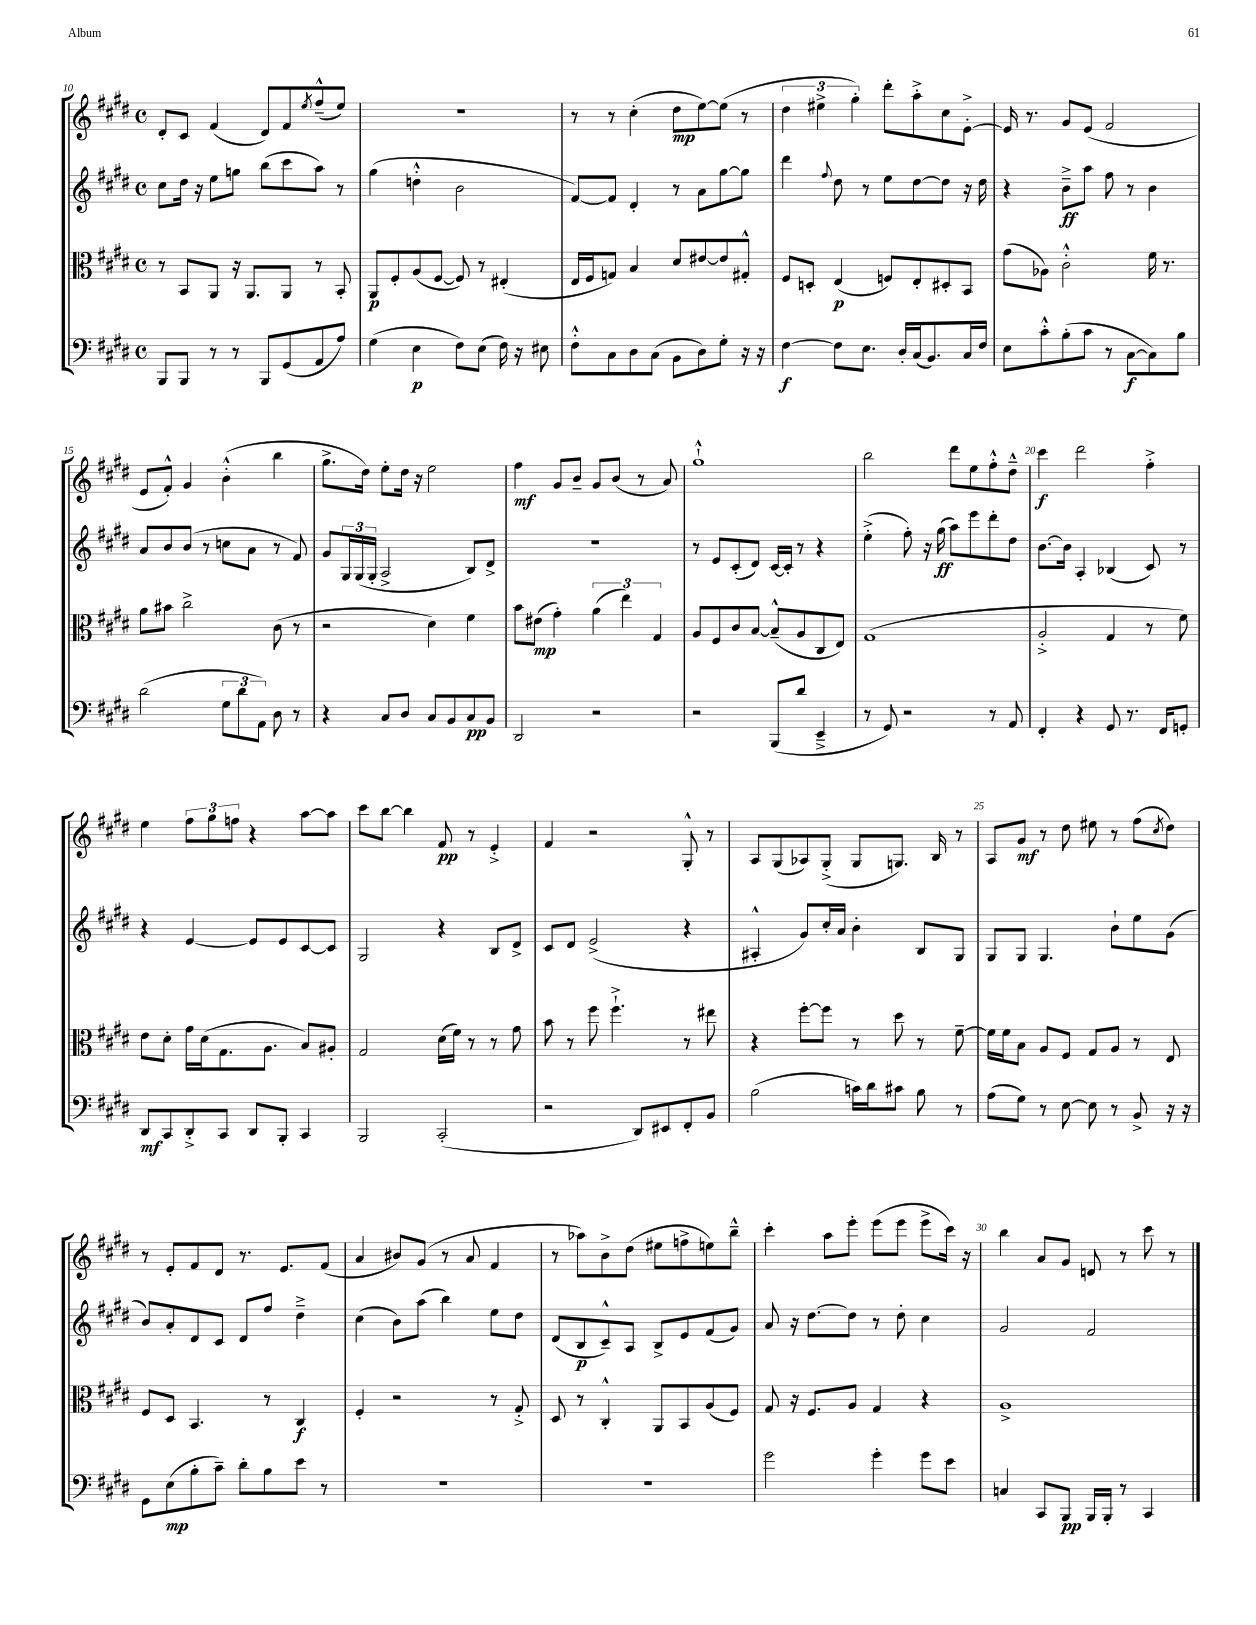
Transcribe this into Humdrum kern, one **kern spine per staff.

**kern	**dynam	**kern	**dynam	**kern	**dynam	**kern	**dynam
*part4	*part4	*part3	*part3	*part2	*part2	*part1	*part1
*staff4	*staff4	*staff3	*staff3	*staff2	*staff2	*staff1	*staff1
*clefF4	*	*clefC3	*	*clefG2	*	*clefG2	*
*k[f#c#g#d#]	*	*k[f#c#g#d#]	*	*k[f#c#g#d#]	*	*k[f#c#g#d#]	*
*M4/4	*	*M4/4	*	*M4/4	*	*M4/4	*
*met(c)	*	*met(c)	*	*met(c)	*	*met(c)	*
=10	=10	=10	=10	=10	=10	=10	=10
8BBB/L	.	8r	.	8cc#\L	.	8d#'/L	.
8BBB/J	.	8BB/L	.	16dd#\Jk	.	8c#/J	.
.	.	.	.	16r	.	.	.
8r	.	8AA/J	.	8ee\L	.	(4f#/	.
8r	.	16r	.	8ggn\J	.	.	.
.	.	8.AA/L	.	.	.	.	.
8BBB/L	.	.	.	(8bb\L	.	8d#/L)	.
(8GG#/	.	8AA/J	.	8ccc#\	.	8f#/	.
.	.	.	.	.	.	8qee/	.
8AA/	.	8r	.	8aa\J)	.	(8ff#~^^/	.
8A/J)	.	8BB'/	.	8r	.	8ee/J)	.
=11	=11	=11	=11	=11	=11	=11	=11
(4G#\	.	8AA/L	p	(4gg#\	.	1r	.
.	.	8F#'/	.	.	.	.	.
4E\	p	(8A/	.	4ddn'^^\	.	.	.
.	.	[8F#/J	.	.	.	.	.
8F#\L)	.	8F#/])	.	2b\	.	.	.
(8E\J	.	8r	.	.	.	.	.
16F#\)	.	(4E#X'/	.	.	.	.	.
16r	.	.	.	.	.	.	.
8E#X\	.	.	.	.	.	.	.
=12	=12	=12	=12	=12	=12	=12	=12
8F#'^^\L	.	16E/LL	.	[8f#/L)	.	8r	.
.	.	16F#/J	.	.	.	.	.
8C#\	.	8Gn/J)	.	8f#/J]	.	8r	.
8D#\	.	4B/	.	4d#'/	.	(4cc#'\	.
(8C#\J	.	.	.	.	.	.	.
8BB\L	.	8d#/L	.	8r	.	8dd#\L	mp
8D#\)	.	[8e#X/	.	8a\L	.	[8ee\)	.
8G#'\J	.	8e#/]	.	[8gg#\	.	(8ee\J]	.
16r	.	8G#X'^^/J	.	8gg#\J]	.	8r	.
16r	.	.	.	.	.	.	.
=13	=13	=13	=13	=13	=13	=13	=13
[4F#\	f	8F#/L	.	4ddd#\	.	6dd#\	.
.	.	8Dn'/J	.	.	.	.	.
.	.	.	.	.	.	6ee#X^\	.
.	.	.	.	8qqff#/	.	.	.
8F#\L]	.	(4E/	p	8dd#\	.	.	.
.	.	.	.	.	.	6gg#'\)	.
8.E\J	.	.	.	8r	.	.	.
.	.	8Fn/L)	.	8ee\L	.	8ddd#'\L	.
16D#'/LL	.	.	.	.	.	.	.
(16C#/J	.	8E'/	.	[8dd#\	.	8aa'^\	.
8.BB/)	.	.	.	.	.	.	.
.	.	8D#X'/	.	8dd#\J]	.	8cc#\	.
16C#/L	.	8BB/J	.	16r	.	[8e'^\J	.
16F#/JJ	.	.	.	16dd#\	.	.	.
=14	=14	=14	=14	=14	=14	=14	=14
8E\L	.	(8g#\L	.	4r	.	16e/]	.
.	.	.	.	.	.	8.r	.
8c#'^^\	.	8A-X\J)	.	.	.	.	.
(8B'\	.	2c#'^^\	.	8b~^\L	ff	8g#/L	.
8c#\J	.	.	.	8aa\J	.	(8e/J	.
8r	.	.	.	8ff#\	.	2f#/	.
[8C#\L	f	.	.	8r	.	.	.
8C#\])	.	16f#\	.	4b\	.	.	.
.	.	8.r	.	.	.	.	.
8B\J	.	.	.	.	.	.	.
!!LO:LB:g=z
=15	=15	=15	=15	=15	=15	=15	=15
(2d#\	.	8a\L	.	8a/L	.	8e/L	.
.	.	8b#X\J	.	8b/	.	8f#'^^/J)	.
.	.	2cc#^\	.	(8b/J	.	4g#/	.
.	.	.	.	8r	.	.	.
12G#\L	.	.	.	8ccn\L	.	(4b'^^\	.
12d#\	.	.	.	.	.	.	.
.	.	.	.	8a\J	.	.	.
12AA\J)	.	.	.	.	.	.	.
8D#\	.	(8c#\	.	8r	.	4bb\	.
8r	.	8r	.	8f#/)	.	.	.
=16	=16	=16	=16	=16	=16	=16	=16
4r	.	2r	.	8g#/L	.	8.gg#^\L	.
.	.	.	.	24G#/L	.	.	.
.	.	.	.	(24G#/	.	.	.
.	.	.	.	.	.	16dd#\Jk)	.
.	.	.	.	24G#'/JJ	.	.	.
8C#/L	.	.	.	2A^/	.	8ee'\L	.
8D#/J	.	.	.	.	.	16dd#\Jk	.
.	.	.	.	.	.	16r	.
8C#/L	.	4d#\)	.	.	.	2ee\	.
8BB/	.	.	.	.	.	.	.
8C#/	pp	4f#\	.	8B/L)	.	.	.
8BB/J	.	.	.	8d#^/J	.	.	.
=17	=17	=17	=17	=17	=17	=17	=17
2DD#/	.	8b\L	.	1r	.	4ff#\	mf
.	.	(8e#X\J	mp	.	.	.	.
.	.	4g#'\)	.	.	.	8g#/L	.
.	.	.	.	.	.	8b~/J	.
2r	.	(6a\	.	.	.	8g#/L	.
.	.	.	.	.	.	(8b/J	.
.	.	6ee\)	.	.	.	.	.
.	.	.	.	.	.	8r	.
.	.	6G#/	.	.	.	.	.
.	.	.	.	.	.	8a/)	.
=18	=18	=18	=18	=18	=18	=18	=18
2r	.	8A/L	.	8r	.	1gg#`^^	.
.	.	8F#/	.	8e/L	.	.	.
.	.	8c#/	.	(8c#'/	.	.	.
.	.	[8B/J	.	8d#/J)	.	.	.
(8BBB/L	.	(8B~^^/L]	.	[16c#/LL	.	.	.
.	.	.	.	16c#'/JJ]	.	.	.
8d#/J	.	8A/	.	8r	.	.	.
4EE~^/	.	8C#/	.	4r	.	.	.
.	.	8E/J)	.	.	.	.	.
=19	=19	=19	=19	=19	=19	=19	=19
8r	.	(1G#	.	(4ee'^\	.	2bb\	.
8GG#/)	.	.	.	.	.	.	.
2r	.	.	.	8ff#'\)	.	.	.
.	.	.	.	16r	.	.	.
.	.	.	.	(16gg#\	ff	.	.
.	.	.	.	8aa\L)	.	8ddd#\L	.
.	.	.	.	8eee\	.	8ee\	.
8r	.	.	.	8ddd#'\	.	8ff#'^^\	.
8AA/	.	.	.	8dd#\J	.	8dd#~^^\J	.
=20	=20	=20	=20	=20	=20	=20	=20
4FF#'/	.	2A'^/	.	[8.b\L	.	4ccc#\	f
.	.	.	.	16b\Jk]	.	.	.
4r	.	.	.	4A'/	.	2ddd#\	.
8GG#/	.	4G#/	.	(4B-X/	.	.	.
8.r	.	.	.	.	.	.	.
.	.	8r	.	8c#/)	.	4ff#'^\	.
16FF#/KL	.	.	.	.	.	.	.
8GGn'/J	.	8f#\)	.	8r	.	.	.
!!LO:LB:g=z
=21	=21	=21	=21	=21	=21	=21	=21
8DD#/L	mf	8e\L	.	4r	.	4ee\	.
8CC#/	.	8d#'\J	.	.	.	.	.
8DD#'^/	.	16g#\LL	.	[4e/	.	12ff#\L	.
.	.	(16d#\J	.	.	.	.	.
.	.	.	.	.	.	12gg#\	.
8CC#/J	.	8.G#\	.	.	.	.	.
.	.	.	.	.	.	12ffn\J	.
8DD#/L	.	.	.	8e/L]	.	4r	.
.	.	8.A\J	.	.	.	.	.
8BBB'/J	.	.	.	8e/	.	.	.
4CC#/	.	8B/L)	.	[8c#/	.	[8aa\L	.
.	.	8A#X'/J	.	8c#/J]	.	8aa\J]	.
=22	=22	=22	=22	=22	=22	=22	=22
2BBB/	.	2G#/	.	2G#/	.	8ccc#\L	.
.	.	.	.	.	.	[8bb\J	.
.	.	.	.	.	.	4bb\]	.
(2CC#'/	.	(16d#\LL	.	4r	.	8f#/	pp
.	.	16f#\JJ)	.	.	.	.	.
.	.	8r	.	.	.	8r	.
.	.	8r	.	8B/L	.	4e'^/	.
.	.	8g#\	.	8d#^/J	.	.	.
=23	=23	=23	=23	=23	=23	=23	=23
2r	.	8b\	.	8c#/L	.	4f#/	.
.	.	8r	.	8d#/J	.	.	.
.	.	8ff#\	.	(2e^/	.	2r	.
.	.	4.ff#`^\	.	.	.	.	.
8DD#/L)	.	.	.	.	.	.	.
8EE#X/	.	.	.	.	.	.	.
8FF#'/	.	8r	.	4r	.	8G#'^^/	.
8BB/J	.	8ee#X\	.	.	.	8r	.
=24	=24	=24	=24	=24	=24	=24	=24
(2B\	.	4r	.	4A#X'^^/	.	8A/L	.
.	.	.	.	.	.	(8G#/	.
.	.	[8ff#'\L	.	8g#/L)	.	8A-X/)	.
.	.	8ff#\J]	.	16cc#'/L	.	(8G#'^/J	.
.	.	.	.	16a/JJ	.	.	.
16cn\LL)	.	8r	.	4b'\	.	8G#/L	.
16d#\J	.	.	.	.	.	.	.
8c#X\J	.	8dd#\	.	.	.	8.Gn/J)	.
8B\	.	8r	.	8B/L	.	.	.
.	.	.	.	.	.	16B/	.
8r	.	[8f#~\	.	8G#/J	.	8r	.
=25	=25	=25	=25	=25	=25	=25	=25
(8A\L	.	16f#\LL]	.	8G#/L	.	8A/L	.
.	.	16f#\J	.	.	.	.	.
8G#\J)	.	8B\J	.	8G#/J	.	8g#/J	mf
8r	.	8A/L	.	4.G#/	.	8r	.
[8E\	.	8F#/J	.	.	.	8dd#\	.
8E\]	.	8G#/L	.	.	.	8ee#X\	.
8r	.	8A/J	.	8b`\L	.	8r	.
8BB^/	.	8r	.	8ee\	.	(8ff#\L	.
.	.	.	.	.	.	8qcc#/	.
16r	.	8E/	.	(8g#\J	.	8dd#\J)	.
16r	.	.	.	.	.	.	.
!!LO:LB:g=z
=26	=26	=26	=26	=26	=26	=26	=26
8GG#\L	.	8F#/L	.	8b/L)	.	8r	.
(8E\	mp	8D#/J	.	8a'/	.	8e'/L	.
8B'\	.	4.BB/	.	8d#/	.	8f#/	.
8c#~\J)	.	.	.	8c#/J	.	8d#/J	.
8d#'\L	.	.	.	8d#/L	.	8.r	.
8B\	.	8r	.	8ff#/J	.	.	.
.	.	.	.	.	.	8.e/L	.
8e\J	.	4C#/	f	4dd#~^\	.	.	.
8r	.	.	.	.	.	(8f#/J	.
=27	=27	=27	=27	=27	=27	=27	=27
1r	.	4F#'/	.	(4cc#\	.	4a/	.
.	.	2r	.	8b\L)	.	8b#X/L)	.
.	.	.	.	(8aa\J	.	(8g#/J	.
.	.	.	.	4bb\)	.	8r	.
.	.	.	.	.	.	8a/	.
.	.	8r	.	8ee\L	.	4f#/	.
.	.	8G#'^/	.	8dd#\J	.	.	.
=28	=28	=28	=28	=28	=28	=28	=28
1r	.	8D#/	.	(8d#/L	.	8r	.
.	.	8r	.	8B/	p	8aa-X\L)	.
.	.	4C#'^^/	.	8c#~^^/)	.	8b^\	.
.	.	.	.	8A/J	.	(8dd#\J	.
.	.	8AA/L	.	8B^/L	.	8ee#X\L	.
.	.	8BB/	.	8e/	.	8ffn^\	.
.	.	(8A/	.	(8f#/	.	8een\)	.
.	.	8F#/J)	.	8g#/J)	.	8bb~^^\J	.
=29	=29	=29	=29	=29	=29	=29	=29
2g#\	.	8G#/	.	8a/	.	4ccc#'\	.
.	.	16r	.	16r	.	.	.
.	.	8.F#/L	.	[8.dd#\L	.	.	.
.	.	.	.	.	.	8aa\L	.
.	.	8A/J	.	8dd#\J]	.	8eee'\J	.
4g#'\	.	4G#/	.	8r	.	(8eee\L	.
.	.	.	.	8dd#'\	.	8eee\J	.
8g#\L	.	4r	.	4cc#\	.	8eee^\L	.
8e\J	.	.	.	.	.	16ccc#\Jk)	.
.	.	.	.	.	.	16r	.
=30	=30	=30	=30	=30	=30	=30	=30
4Cn/	.	1A^	.	2g#/	.	4bb\	.
8CC#/L	.	.	.	.	.	8a/L	.
8BBB/J	pp	.	.	.	.	8g#/J	.
16BBB/LL	.	.	.	2f#/	.	8dn/	.
16BBB'/JJ	.	.	.	.	.	.	.
8r	.	.	.	.	.	8r	.
4CC#/	.	.	.	.	.	8ccc#\	.
.	.	.	.	.	.	8r	.
==	==	==	==	==	==	==	==
*-	*-	*-	*-	*-	*-	*-	*-
